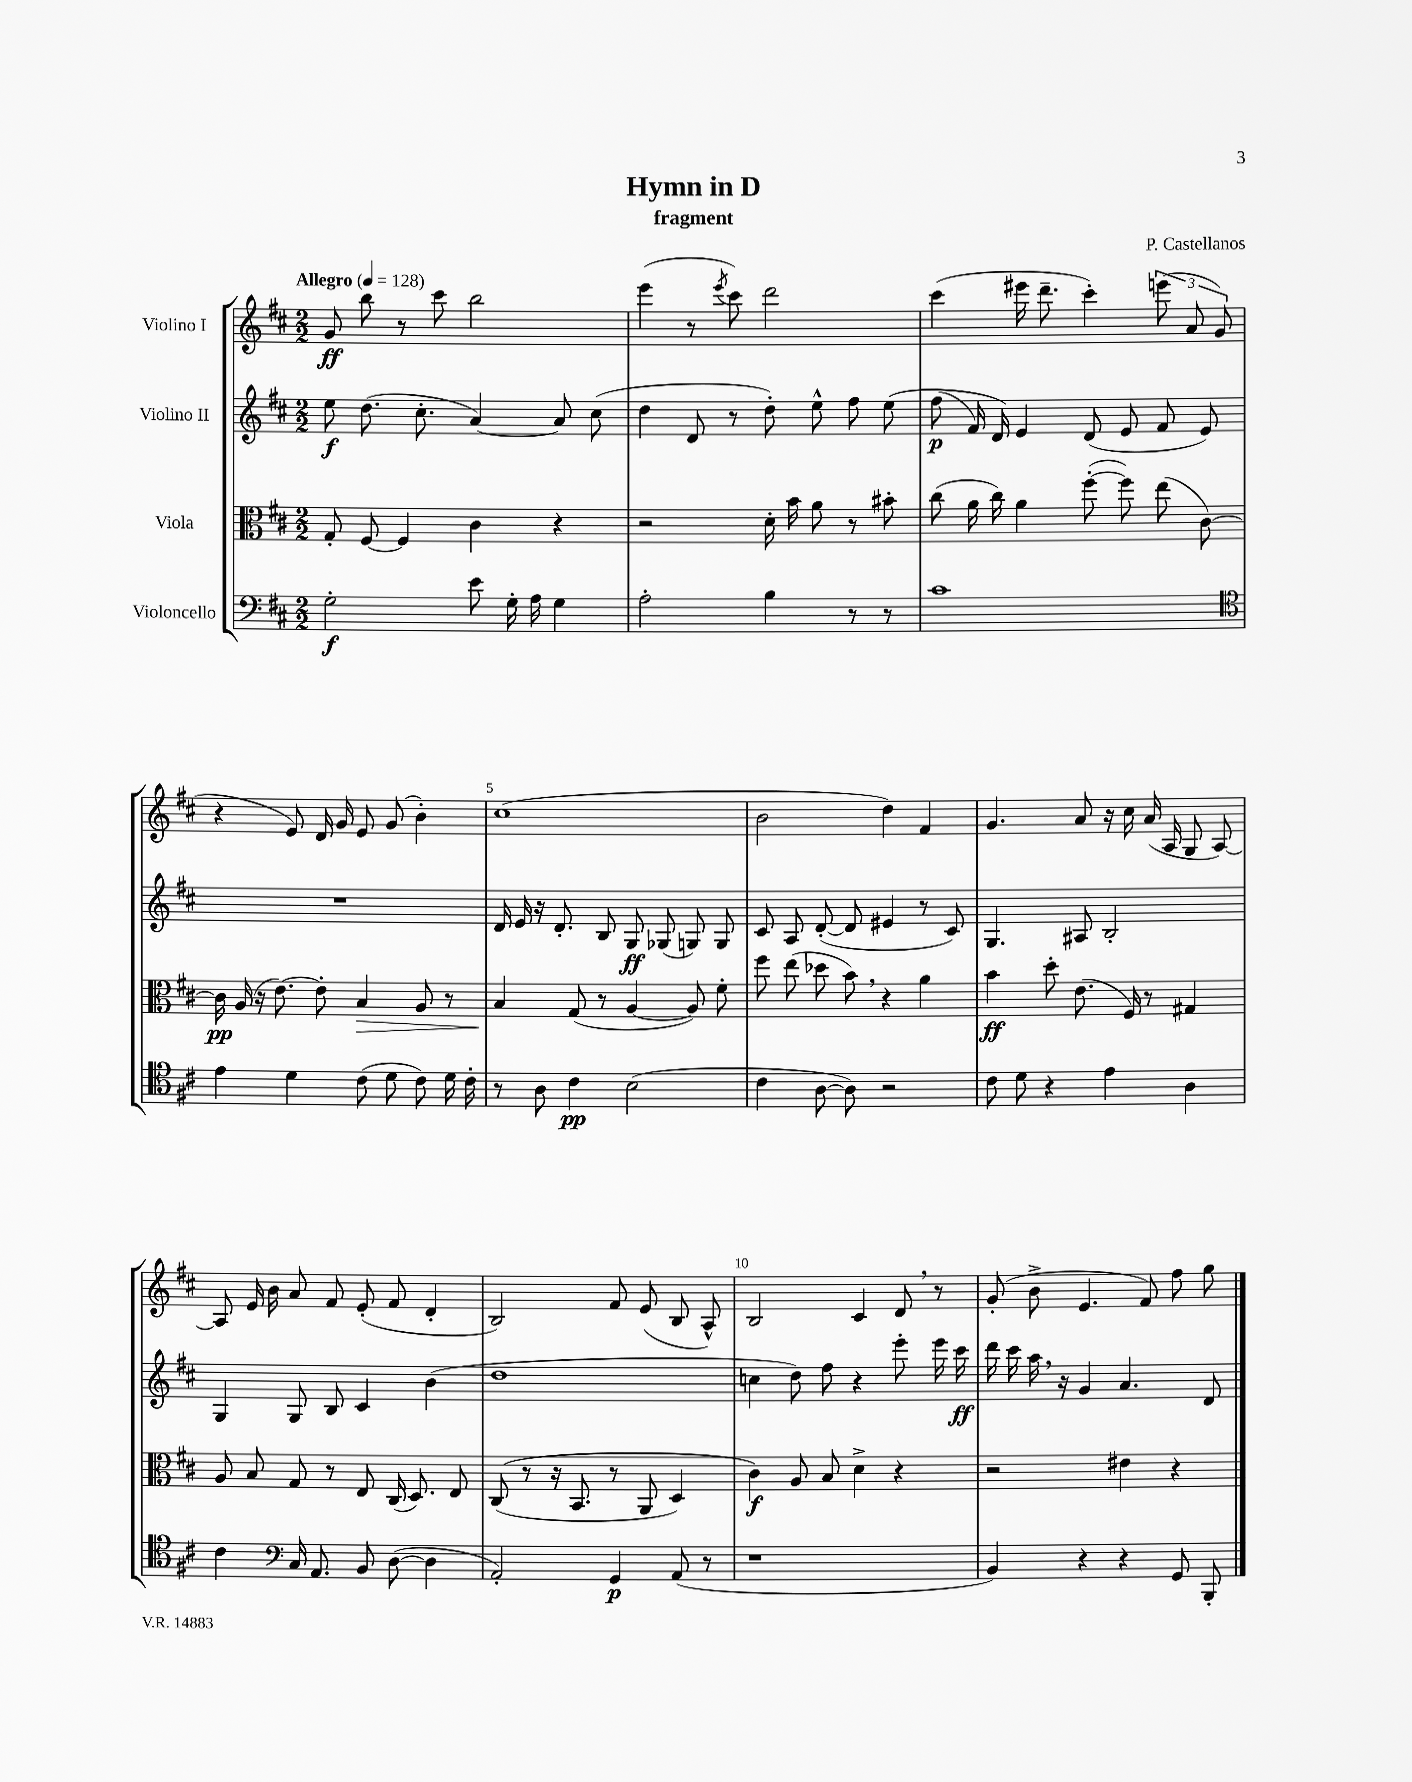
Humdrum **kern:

**kern	**dynam	**kern	**dynam	**kern	**dynam	**kern	**dynam
*part4	*part4	*part3	*part3	*part2	*part2	*part1	*part1
*staff4	*staff4	*staff3	*staff3	*staff2	*staff2	*staff1	*staff1
*I"Violoncello	*	*I"Viola	*	*I"Violino II	*	*I"Violino I	*
*clefF4	*	*clefC3	*	*clefG2	*	*clefG2	*
*k[f#c#]	*	*k[f#c#]	*	*k[f#c#]	*	*k[f#c#]	*
*M2/2	*	*M2/2	*	*M2/2	*	*M2/2	*
*MM128	*	*MM128	*	*MM128	*	*MM128	*
=1	=1	=1	=1	=1	=1	=1	=1
!	!	!	!	!	!	!LO:TX:a:B:t=Allegro	!
2G'\	f	8G'/	.	8ee\	f	8g/	ff
.	.	[8F#/	.	(8.dd\	.	8bb\	.
.	.	4F#/]	.	.	.	8r	.
.	.	.	.	8.cc#'\	.	.	.
.	.	.	.	.	.	8ccc#\	.
8e\	.	4c#\	.	[4a/)	.	2bb\	.
16G'\	.	.	.	.	.	.	.
16A\	.	.	.	.	.	.	.
4G\	.	4r	.	8a/]	.	.	.
.	.	.	.	(8cc#\	.	.	.
=2	=2	=2	=2	=2	=2	=2	=2
2A'\	.	2r	.	4dd\	.	(4eee\	.
.	.	.	.	8d/	.	8r	.
.	.	.	.	.	.	8qeee/	.
.	.	.	.	8r	.	8ccc#\)	.
4B\	.	16d'\	.	8dd'\)	.	2ddd\	.
.	.	16b\	.	.	.	.	.
.	.	8a\	.	8ee^^\	.	.	.
8r	.	8r	.	8ff#\	.	.	.
8r	.	8b#X'\	.	(8ee\	.	.	.
=3	=3	=3	=3	=3	=3	=3	=3
1c#	.	(8cc#\	.	(8ff#\	p	(4ccc#\	.
.	.	16a\	.	16f#/)	.	.	.
.	.	16cc#\)	.	16d/)	.	.	.
.	.	4a\	.	4e/	.	16eee#X\	.
.	.	.	.	.	.	8.ddd~\	.
.	.	([8ff#'\	.	(8d/	.	4ccc#'\)	.
.	.	8ff#\])	.	8e/	.	.	.
.	.	(8ee\	.	8f#/	.	(12eeen\	.
.	.	.	.	.	.	12a/	.
.	.	[8c#\)	.	8e/)	.	.	.
.	.	.	.	.	.	12g/	.
!!LO:LB:g=z
=4	=4	=4	=4	=4	=4	=4	=4
*clefC4	*	*	*	*	*	*	*
4e\	.	16c#\]	pp	1r	.	4r	.
.	.	(16A/	.	.	.	.	.
.	.	16r	.	.	.	.	.
.	.	[8.e\)	.	.	.	.	.
4d\	.	.	.	.	.	8e/)	.
.	.	8e'\]	.	.	.	16d/	.
.	.	.	.	.	.	16g/	.
!	!	!	!LO:HP:b	!	!	!	!
(8c#\	.	4B/	>	.	.	8e/	.
8d\	.	.	.	.	.	(8g/	.
8c#\)	.	8A/	.	.	.	4b'\)	.
16d\	.	8r	.	.	.	.	.
16c#'\	.	.	.	.	.	.	.
=5	=5	=5	=5	=5	=5	=5	=5
8r	.	4B/	.	16d/	.	(1cc#	.
.	.	.	.	16e/	.	.	.
8A\	.	.	.	16r	.	.	.
.	.	.	.	8.d'/	.	.	.
4c#\	pp	(8G/	]	.	.	.	.
.	.	8r	.	8B/	.	.	.
(2B\	.	[4A/	.	8G/	ff	.	.
.	.	.	.	(8G-X/	.	.	.
.	.	8A/])	.	8Gn/)	.	.	.
.	.	8f#'\	.	8G/	.	.	.
=6	=6	=6	=6	=6	=6	=6	=6
4c#\	.	8ff#\	.	8c#/	.	2b\	.
.	.	(8ee\	.	8A/	.	.	.
[8A\	.	8dd-X\	.	([8d'/	.	.	.
8A\])	.	8b,\)	.	8d/]	.	.	.
2r	.	4r	.	4e#X/	.	4dd\)	.
.	.	4a\	.	8r	.	4f#/	.
.	.	.	.	8c#/)	.	.	.
=7	=7	=7	=7	=7	=7	=7	=7
8c#\	.	4b\	ff	4.G/	.	4.g/	.
8d\	.	.	.	.	.	.	.
4r	.	8dd'\	.	.	.	.	.
.	.	(8.e\	.	8A#X/	.	8a/	.
4e\	.	.	.	2B'/	.	16r	.
.	.	16F#/)	.	.	.	16cc#\	.
.	.	8r	.	.	.	(16a/	.
.	.	.	.	.	.	16A/	.
4A\	.	4G#X/	.	.	.	8G/	.
.	.	.	.	.	.	[8A/)	.
!!LO:LB:g=z
=8	=8	=8	=8	=8	=8	=8	=8
4c#\	.	8A/	.	4G/	.	8A/]	.
.	.	8B/	.	.	.	16e/	.
.	.	.	.	.	.	16b\	.
*clefF4	*	*	*	*	*	*	*
16C#/	.	8G/	.	8G/	.	8a/	.
8.AA/	.	.	.	.	.	.	.
.	.	8r	.	8B/	.	8f#/	.
8BB/	.	8E/	.	4c#/	.	(8e'/	.
([8D\	.	(16C#/	.	.	.	8f#/	.
.	.	8.D/)	.	.	.	.	.
4D\]	.	.	.	(4b\	.	4d'/	.
.	.	8E/	.	.	.	.	.
=9	=9	=9	=9	=9	=9	=9	=9
2AA'/)	.	((8C#/	.	1dd	.	2B/)	.
.	.	8r	.	.	.	.	.
.	.	16r	.	.	.	.	.
.	.	8.BB/	.	.	.	.	.
4GG/	p	8r	.	.	.	8f#/	.
.	.	8AA/	.	.	.	(8e/	.
(8AA/	.	4D/)	.	.	.	8B/	.
8r	.	.	.	.	.	8A^^/)	.
=10	=10	=10	=10	=10	=10	=10	=10
1r	.	4c#\)	f	4ccn\	.	2B/	.
.	.	8A/	.	8dd\)	.	.	.
.	.	8B/	.	8ff#\	.	.	.
.	.	4d^\	.	4r	.	4c#/	.
.	.	4r	.	8eee'\	.	8d,/	.
.	.	.	.	16eee\	.	8r	.
.	.	.	.	16ccc#\	ff	.	.
=11	=11	=11	=11	=11	=11	=11	=11
4BB/)	.	2r	.	16ddd\	.	(8g'/	.
.	.	.	.	16ccc#\	.	.	.
.	.	.	.	16aa,\	.	8b^\	.
.	.	.	.	16r	.	.	.
4r	.	.	.	4g/	.	4.e/	.
4r	.	4e#X\	.	4.a/	.	.	.
.	.	.	.	.	.	8f#/)	.
8GG/	.	4r	.	.	.	8ff#\	.
8BBB'/	.	.	.	8d/	.	8gg\	.
==	==	==	==	==	==	==	==
*-	*-	*-	*-	*-	*-	*-	*-
